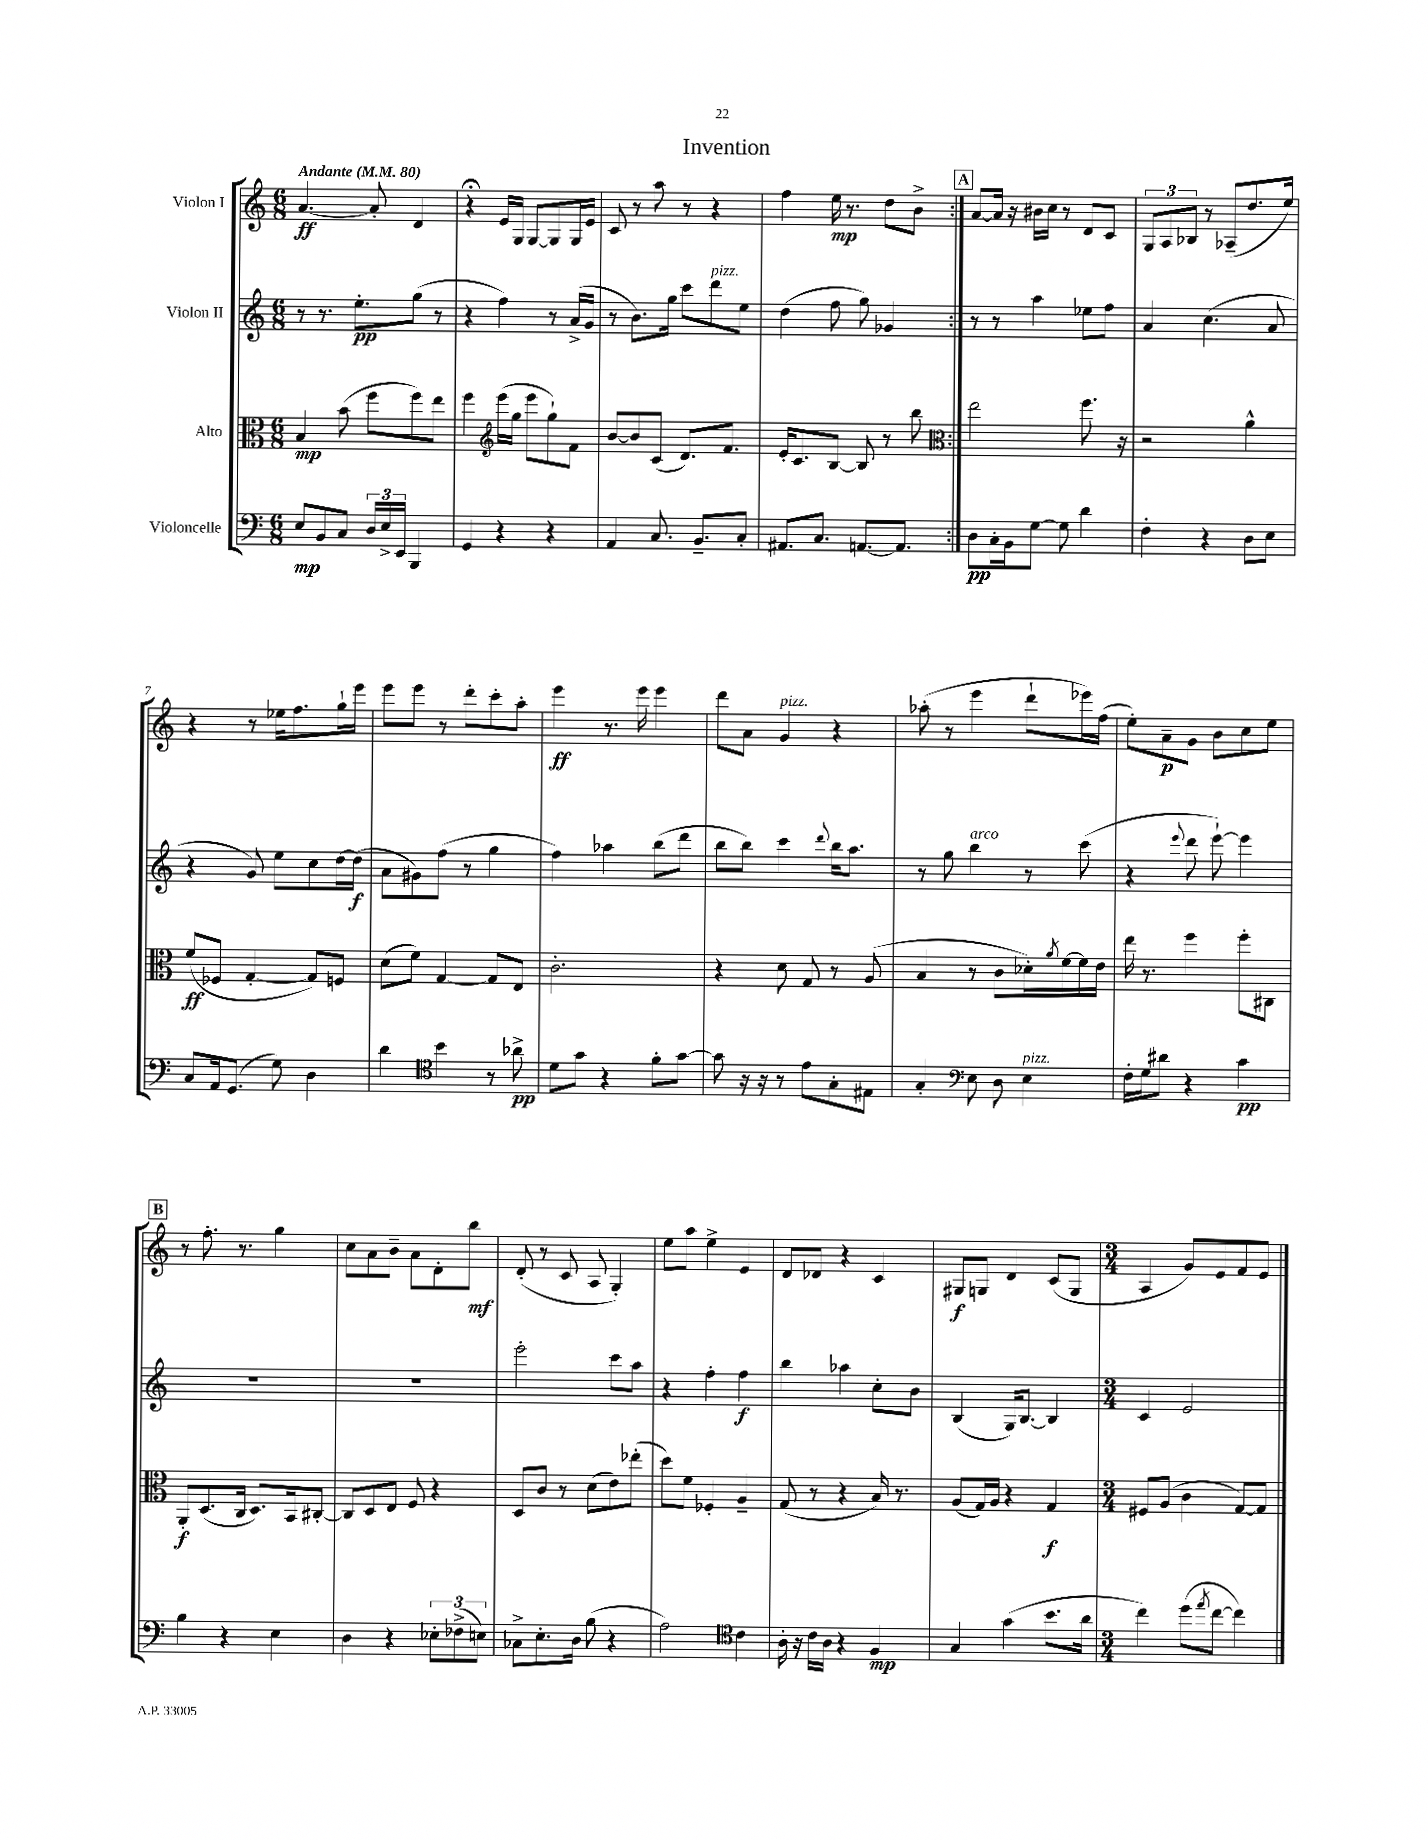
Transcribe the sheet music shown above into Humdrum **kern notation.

**kern	**kern	**kern	**kern
*staff4	*staff3	*staff2	*staff1
*clefF4	*clefC3	*clefG2	*clefG2
*k[]	*k[]	*k[]	*k[]
*M6/8	*M6/8	*M6/8	*M6/8
*MM80	*MM80	*MM80	*MM80
8E	4B	8r	[4.a
8BB	.	8.r	.
8C	(8b	.	.
.	.	8.ee'	.
24D	8ff	.	8a']
24E^	.	.	.
24EE	.	.	.
4BBB	8ff)	(8gg	4d
.	8ee	8r	.
=	=	=	=
4GG	4ff	4r	4r;
*	*clefG2	*	*
4r	(16eee	4ff)	16e
.	16gg	.	16G
.	8eee	.	[8G
4r	8gg`)	8r	8G]
.	8f	(16a^	16G
.	.	16g	16e
=	=	=	=
4AA	[8b	8r	8c
.	8b]	8.b)	8r
8.C	(8c	.	8aa
.	.	16gg	.
.	8.d)	8ccc	8r
8.BB~	.	.	.
.	.	8ddd	4r
.	8.f	.	.
8C'	.	8ee	.
=	=	=	=
8.AA#	16e'	(4dd	4ff
.	8.c	.	.
8.C	.	.	.
.	[8B	8ff	16ee
.	.	.	8.r
[8.AA	8B]	8gg)	.
.	8r	4g-	8dd
8.AA]	.	.	.
.	8bb	.	8b^
=:|!	=:|!	=:|!	=:|!
*	*clefC3	*	*
8D	2ee	8r	[8a
16C'	.	8r	16a]
16BB	.	.	16r
[8G	.	4aa	16b#
.	.	.	16cc
8G]	.	.	8r
4d	8.ff	8ee-	8d
.	.	8ff	8c
.	16r	.	.
=	=	=	=
4F'	2r	4a	12G
.	.	.	12A
.	.	.	12B-
4r	.	(4.cc	8r
.	.	.	(8A-~
8D	4a^^	.	8.dd
8E	.	8a	.
.	.	.	16ee)
=	=	=	=
8C	(8f	4r	4r
16AA	8F-	.	.
(8.GG	.	.	.
.	[4G'	8g)	8r
8G)	.	8ee	16ee-
.	.	.	8.ff
4D	8G])	8cc	.
.	8F	[16dd	16gg`
.	.	(16dd]	16eee
=	=	=	=
4d	(8d	8a	8eee
.	8f)	8g#)	8eee
*clefC4	*	*	*
4b	[4G	(8ff	8r
.	.	8r	8ddd'
8r	8G]	4gg	8ccc'
8a-^	8E	.	8aa'
=	=	=	=
8d	2.c'	4ff)	4eee
8g	.	.	.
4r	.	4aa-	8.r
.	.	.	16eee
8f'	.	(8bb	4eee
[8g	.	8ddd	.
=	=	=	=
8g]	4r	8bb	8ddd
16r	.	8bb)	8a
16r	.	.	.
8r	8d	4ccc	4g
8e	8G	.	.
.	.	8qqddd	.
8G'	8r	16bb	4r
.	.	8.aa	.
8E#	(8A	.	.
=	=	=	=
4G'	4B	8r	(8aa-'
.	.	8gg	8r
*clefF4	*	*	*
8E	8r	4bb	4eee
8D	8c	.	.
4E	16d-')	8r	8ddd`
.	8qa	.	.
.	[16f	.	.
.	16f]	(8ccc	16eee-)
.	16e	.	(16ff
=	=	=	=
16F'	16ee	4r	8ee')
16G	8.r	.	.
8d#	.	.	8a~
.	.	8qqeee	.
4r	4ff	8ddd	8g
.	.	[8eee`)	8b
4c	8ff'	4eee]	8cc
.	8C#	.	8ee
=	=	=	=
4B	8AA'	2.r	8r
.	(8.D	.	8.ff'
4r	.	.	.
.	16C	.	8.r
.	8.D)	.	.
4E	.	.	4gg
.	16BB	.	.
.	[8C#'	.	.
=	=	=	=
4D	8C#]	2.r	8cc
.	8D	.	8a
4r	8E	.	8b~
.	8F	.	8a
12E-'	4r	.	8d'
(12F-^	.	.	.
.	.	.	8bb
12E)	.	.	.
=	=	=	=
8C-^	8D	2eee'	(8d'
8.E'	8c	.	8r
.	8r	.	8c
16D	.	.	.
(8B	(8d	.	8A
4r	8e)	8ccc	4G')
.	(8ee-'	8aa	.
=	=	=	=
2A)	8dd)	4r	8ee
.	8f	.	8aa
.	4F-'	4ff'	4ee^
*clefC4	*	*	*
4c	4A~	4ff	4e
=	=	=	=
16A'	(8G	4bb	8d
16r	.	.	.
16c	8r	.	8d-
16A	.	.	.
4r	4r	4aa-	4r
4F	16B)	8cc'	4c
.	8.r	.	.
.	.	8b	.
=	=	=	=
4G	(8A	(4B	8G#
.	16G)	.	8G
.	16A	.	.
(4g	4r	16G)	4d
.	.	[8.B	.
8.b	4G	4B]	(8c
.	.	.	8G
16a	.	.	.
=	=	=	=
*M3/4	*M3/4	*M3/4	*M3/4
4cc)	8F#	4c	4A
.	(8A	.	.
(8dd	4c	2e	8g)
8qee	.	.	.
[8cc	.	.	8e
4cc])	[8G)	.	8f
.	8G]	.	8e
==	==	==	==
*-	*-	*-	*-
